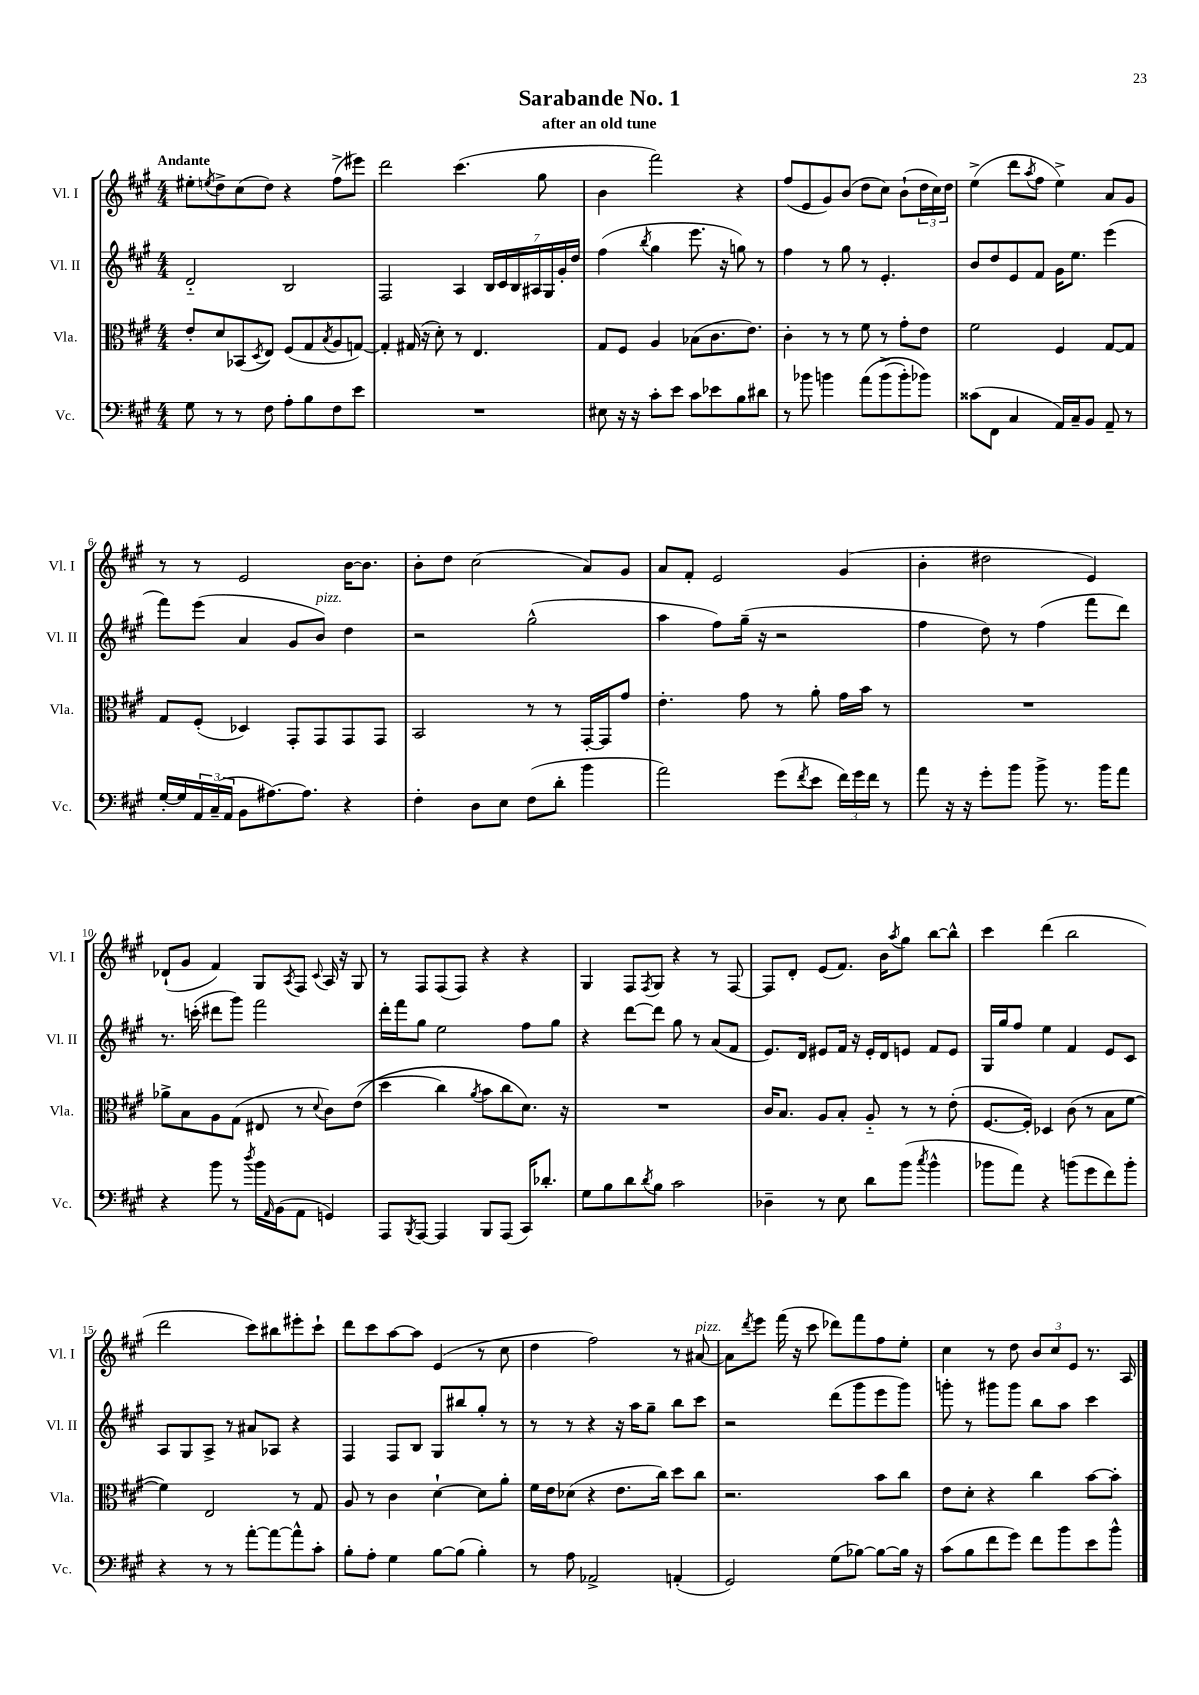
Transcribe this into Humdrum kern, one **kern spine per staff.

**kern	**kern	**kern	**kern
*staff4	*staff3	*staff2	*staff1
*clefF4	*clefC3	*clefG2	*clefG2
*k[f#c#g#]	*k[f#c#g#]	*k[f#c#g#]	*k[f#c#g#]
*M4/4	*M4/4	*M4/4	*M4/4
8G#\	8e'/L	2d'~/	8ee#'\L
.	.	.	8qee/
8r	8d/	.	8dd^\
8r	(8BB-/	.	(8cc#\
.	8qD/	.	.
8F#\	8E/J)	.	8dd\J)
8A'\L	(8F#/L	2B/	4r
8B\	8G#/	.	.
.	8qB/	.	.
8F#\	8A/	.	(8ff#^\L
8e\J	[8G/J)	.	8eee#\J)
=	=	=	=
1r	4G'/]	2F#/	2ddd\
.	(16G#/	.	.
.	16r	.	.
.	8d'\)	.	.
.	8r	4A/	(4.ccc#\
.	4.E/	.	.
.	.	28B/LL	.
.	.	28c#/	.
.	.	28B/	.
.	.	28A#/	.
.	.	.	8gg#\
.	.	28G#/	.
.	.	28g#'/	.
.	.	28dd/JJ	.
=	=	=	=
8E#\	8G#/L	(4ff#\	4b\
16r	8F#/J	.	.
16r	.	.	.
.	.	8qbb/	.
8c#'\L	4A/	4gg#\	2fff#\)
8e\J	.	.	.
8c#\L	(8B-\L	8.eee\	.
8e-\	8.c#\	.	.
.	.	16r	.
8B\	.	8gg\)	4r
.	8.e\J)	.	.
8d#\J	.	8r	.
=	=	=	=
8r	4c#'\	4ff#\	(8ff#/L
8b-\	.	.	8e/
4b\	8r	8r	8g#/)
.	8r	8gg#\	(8b/J
&(8a\L	8f#\	8r	8dd\L
(8b^\	8r	4.e'/	8cc#\J)
8b'\)	8g#'\L	.	(8b`\L
8b-\J&)	8e\J	.	24dd\L
.	.	.	24cc#\)
.	.	.	24dd\JJ
=	=	=	=
(8c##\L	2f#\	8b/L	(4ee^\
8FF#\J	.	8dd/	.
4C#/	.	8e/	8ddd\L
.	.	.	8qaa/
.	.	8f#/J	8ff#\J
16AA/LL)	4F#/	16g#\LK	4ee^\)
16C#~/J	.	8.ee\J	.
8BB/J	.	.	.
8AA~/	[8G#/L	(4eee\	8a/L
8r	8G#/]J	.	8g#/J
=	=	=	=
[16G#'/LL	8G#/L	8fff#\L)	8r
16G#/]	.	.	.
24AA/	(8F#'/J	(8eee\J	8r
(24C#~/	.	.	.
24AA/JJ	.	.	.
8BB\L	4D-/)	4a/	2e/
[8.A#\)	.	.	.
.	8GG#'/L	8g#/L	.
8.A#\]J	.	.	.
.	8GG#/	8b/J)	.
4r	8GG#/	4dd\	[16b\LK
.	.	.	8.b\]J
.	8GG#/J	.	.
=	=	=	=
4F#'\	2BB/	2r	8b'\L
.	.	.	8dd\J
8D\L	.	.	(2cc#\
8E\J	.	.	.
(8F#\L	8r	(2gg#^^\	.
8d'\J	8r	.	.
4b\	[16GG#'/LL	.	8a/L)
.	16GG#/]J	.	.
.	8g#/J	.	8g#/J
=	=	=	=
2a\)	4.e'\	4aa\	8a/L
.	.	.	8f#'/J
.	.	8ff#\L)	2e/
.	8g#\	(16gg#~\Jk	.
.	.	16r	.
(8g#\L	8r	2r	.
8qf#/	.	.	.
8e\J	8a'\	.	.
24f#\LL)	16g#\LL	.	(4g#/
24g#\	.	.	.
.	16b\JJ	.	.
24f#\JJ	.	.	.
8r	8r	.	.
=	=	=	=
8a\	1r	4ff#\	4b'\
16r	.	.	.
16r	.	.	.
8g#'\L	.	8dd\)	2dd#\
8b\J	.	8r	.
8b^\	.	(4ff#\	.
8.r	.	.	.
.	.	8fff#\L	4e/)
16b\LK	.	.	.
8a\J	.	8ddd\J)	.
=	=	=	=
4r	8a-^\L	8.r	(8d-`/L
.	8B\	.	8g#/J
.	.	(16ccc'\	.
8b\	8A\	8ddd#\L	4f#/)
8r	(8G#\J	8ggg#\J)	.
8qdd/	.	.	.
16b\LL	8E#/	2fff#\	8G#/L
16qqAA/	.	.	.
(16BB\J	.	.	.
.	.	.	8qA/
8AA\J	8r	.	8F#/J
.	8qqd/	.	8qqc#/
4GG/)	8c#\L)	.	16A/
.	.	.	16r
.	&((8e\J	.	8G#/
=	=	=	=
8AAA/L	4dd\	16ddd'\LL	8r
.	.	16fff#\J	.
8qBBB/	.	.	.
[8AAA/J	.	8gg#\J	8F#/L
4AAA/]	4cc#\)	2ee\	(8F#/
.	.	.	8F#/J)
.	8qa/	.	.
8BBB/L	8b\L	.	4r
(8AAA/J	8cc#\	.	.
16CC#/LK)	8.d\J&)	8ff#\L	4r
8.d-'/J	.	.	.
.	.	8gg#\J	.
.	16r	.	.
=	=	=	=
8G#\L	1r	4r	4G#/
8B\	.	.	.
8d\	.	[8ddd\L	8F#/L
8qd/	.	.	8qF#/
8B\J	.	8ddd\]J	8G#/J
2c#\	.	8gg#\	4r
.	.	8r	.
.	.	(8a/L	8r
.	.	8f#/J	[8F#/
=	=	=	=
4D-~\	16c#/LK	8.e/L)	8F#/]L
.	8.B/J	.	.
.	.	.	8d'/J
.	.	16d/Jk	.
8r	8A/L	8e#/L	(8e/L
8E\	8B'/J	16f#/Jk	8.f#/J)
.	.	16r	.
8d\L	8A'~/	16e#'/LL	.
.	.	16d/J	16b\LK
.	.	.	8qaa/
(8b\J	8r	8e/J	8gg#\J
8qcc#/	.	.	.
4b^^\	8r	8f#/L	[8bb\L
.	(8e'\	8e/J	8bb^^\]J
=	=	=	=
8b-\L	[8.F#/L	16G#/LL	4ccc#\
.	.	16gg#/J	.
8a\J)	.	8ff#/J	.
.	16F#'/]Jk)	.	.
4r	4D-/	4ee\	(4ddd\
(8b\L	(8c#\	4f#/	2bb\
8g#\	8r	.	.
8f#\)	8B\L	8e/L	.
8b'\J	[8f#\J	8c#/J	.
=	=	=	=
4r	4f#\])	8A/L	2ddd\
.	.	8G#/	.
8r	2E/	8A^/J	.
8r	.	8r	.
[8a'\L	.	8a#/L	8ccc#\L)
8a\_	.	8A-/J	8bb#\
8a^^\]	8r	4r	8eee#'\
8c#'\J	8G#/	.	8ccc#`\J
=	=	=	=
8B'\L	8A/	4F#/	8ddd\L
8A'\J	8r	.	8ccc#\
4G#\	4c#\	8F#/L	[8aa\
.	.	8B/J	8aa\]J
[8B\L	[4d`\	8G#/L	(4e/
(8B\]J	.	8bb#/	.
4B'\)	8d\]L	8gg#'/J	8r
.	8a'\J	8r	8cc#\
=	=	=	=
8r	16f#\LL	8r	4dd\
.	16e\J	.	.
8A\	(8d-\J	8r	.
2AA-^/	4r	4r	2ff#\)
.	8.e\L	16r	.
.	.	16aa\LK	.
.	.	8gg#~\J	.
.	16cc#\Jk)	.	.
(4AA'/	8dd\L	8bb\L	8r
.	8cc#\J	8ccc#\J	[8a#/
=	=	=	=
2GG#/)	2.r	2r	8a#\]L
.	.	.	8qddd/
.	.	.	8eee\J
.	.	.	(16fff#\
.	.	.	16r
.	.	.	8ccc#\
(8G#\L	.	(8ddd\L	8ddd-\L)
[8B-\J)	.	8ggg#\	8fff#\
8B-\_L	8b\L	8eee\	8ff#\
16B-\]Jk	8cc#\J	8ggg#\J)	8ee'\J
16r	.	.	.
=	=	=	=
(8c#\L	8e\L	8ggg'\	4cc#\
8B\	8d'\J	8r	.
8f#\	4r	8ggg#\L	8r
8g#\J)	.	8ggg#\J	8dd\
8f#\L	4cc#\	8bb\L	12b/L
.	.	.	12cc#/
8b\	.	8aa\J	.
.	.	.	12e/J
8e\	[8b\L	4ccc#\	8.r
8b^^\J	8b'\]J	.	.
.	.	.	16A/
==	==	==	==
*-	*-	*-	*-
